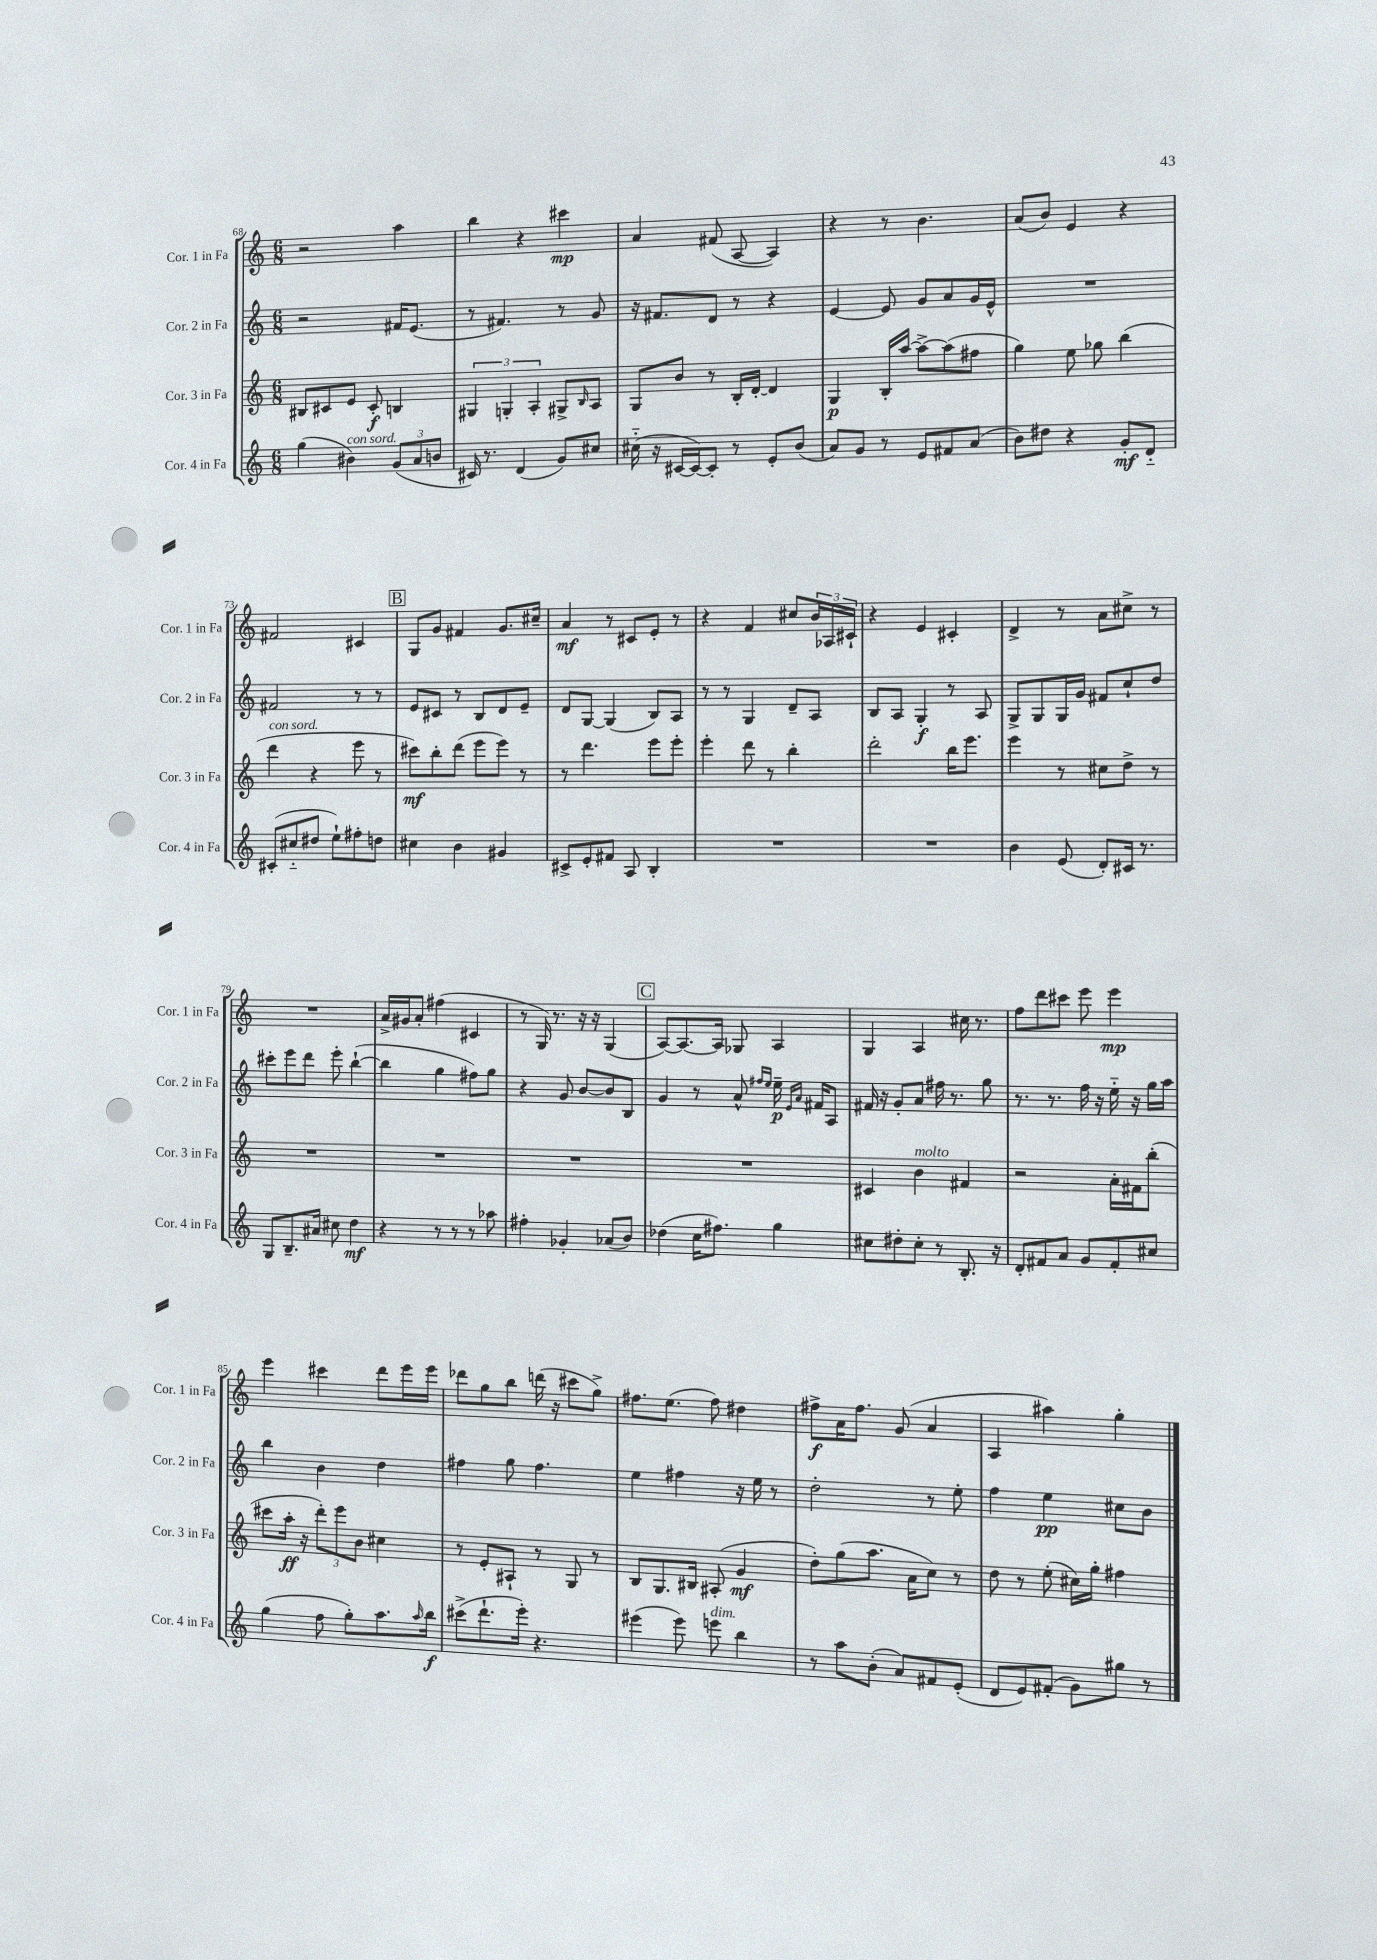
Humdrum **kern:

**kern	**kern	**kern	**kern
*staff4	*staff3	*staff2	*staff1
*clefG2	*clefG2	*clefG2	*clefG2
*k[]	*k[]	*k[]	*k[]
*M6/8	*M6/8	*M6/8	*M6/8
(4gg\	8B#/L	2r	2r
.	8c#/	.	.
4b#\)	8e/J	.	.
.	8c#'/	.	.
(12g/L	4B/	16f#/LK	4aa\
.	.	(8.e/J	.
12a/	.	.	.
12b/J	.	.	.
=	=	=	=
16c#/)	6G#/	8r	4bb\
8.r	.	.	.
.	.	4.f#/)	.
.	6G'/	.	.
(4d/	.	.	4r
.	6A'/	.	.
8g/L)	8G#^/L	8r	4ccc#\
.	16qqB/	.	.
8cc#/J	8A/J	8g/	.
=	=	=	=
(16cc#'~\	8G/L	16r	4a/
16r	.	8.f#/L	.
[16c#/LL	8b/J	.	.
16c#/_J)	.	.	.
8c#'/]J	8r	8d/J	(8f#/
8r	16B'/LL	8r	[8A/
.	[16d'/JJ	.	.
8e'/L	4d/]	4r	4A/])
(8b/J	.	.	.
=	=	=	=
8a/L)	4G/	[4e/	4r
8g/J	.	.	.
8r	16B'/LL	8e/]	8r
.	[16aa/JJ	.	.
8e/L	8aa^\_L	8g/L	4.b\
8f#/	(8aa\]	8a/	.
(8a/J	8ff#\J	16g/L	.
.	.	16e^^/JJ	.
=	=	=	=
8b\L)	4gg\)	2.r	(8a/L
8dd#\J	.	.	8b/J)
4r	8ee\	.	4e/
.	8gg-\	.	.
8g'/L	(4bb\	.	4r
8d'~/J	.	.	.
=	=	=	=
(8c#'/L	4ddd\	2f#/	2f#/
8cc#'~/	.	.	.
8dd#/J	4r	.	.
8ee`\L)	.	.	.
8ff#'\	8eee\	8r	4c#/
8dd\J	8r	8r	.
=	=	=	=
4cc#\	8ccc#\L)	8e/L	8G/L
.	8bb'\	8c#/J	8g/J
4b\	(8ddd\J	8r	4f#/
.	8eee\L	8B/L	.
4g#/	8eee\J)	8d/	8.g/L
.	8r	8e~/J	.
.	.	.	16cc#~/Jk
=	=	=	=
8c#^/L	8r	8d/L	4a/
8e'/	4.ddd\	[8G/J	.
8f#/J	.	(4G/]	8r
8A/	.	.	8c#/L
4B'/	8eee\L	8B/L)	8e'/J
.	8eee'\J	8A/J	8r
=	=	=	=
2.r	4eee'\	8r	4r
.	.	8r	.
.	8ddd\	4G/	4f/
.	8r	.	.
.	4bb'\	8d~/L	8cc#/L
.	.	8A/J	24b/L
.	.	.	24A-/
.	.	.	24c#`/JJ
=	=	=	=
2.r	2ddd'\	8B/L	4r
.	.	8A/J	.
.	.	4G'/	4e/
.	16bb\LK	8r	4c#'/
.	8.eee\J	.	.
.	.	8A/	.
=	=	=	=
4b\	4eee\	8G^/L	4d^/
.	.	8G/	.
(8e/	8r	16G/L	8r
.	.	16g/JJ	.
8d'/L)	8cc#\L	8f#/L	8a\L
16c#/Jk	8dd^\J	8cc`/	8cc#^\J
8.r	.	.	.
.	8r	8dd/J	8r
=	=	=	=
8G/L	2.r	8ccc#'\L	2.r
8.B~/	.	8eee\	.
.	.	8ddd\J	.
16a#/Jk	.	.	.
8cc#\	.	8eee'\	.
4dd\	.	([4bb`\	.
=	=	=	=
4r	2.r	4bb\]	16a^/LL
.	.	.	16g#/J
.	.	.	8a'/J
8r	.	4gg\	(4ff#\
8r	.	.	.
8r	.	8ff#\L)	4c#/
8aa-\	.	8gg\J	.
=	=	=	=
4ff#'\	2.r	4r	8r
.	.	.	16G/)
.	.	.	8.r
4g-'/	.	8g/	.
.	.	[8b/L	16r
.	.	.	16r
(8a-/L	.	8b/]	(4G/
8b/J)	.	8B/J	.
=	=	=	=
(4dd-\	2.r	4g/	[8A/L)
.	.	.	8.A/_
16cc\LK	.	8r	.
8.ff#\J)	.	.	16A/]Jk
.	.	8a^^/	8G-/
.	.	16qqff#/LL	.
.	.	16qqee/JJ	.
4gg\	.	16ee~\	4A/
.	.	16qqe/LL	.
.	.	16qqa/JJ	.
.	.	16f#/LK	.
.	.	8A/J	.
=	=	=	=
8cc#\L	4c#/	16f#/	4G/
.	.	16r	.
8dd#'\	.	8g'/L	.
8cc#'\J	4b\	8a/J	4A/
8r	.	16ff#\	.
.	.	8.r	.
8.B'/	4f#/	.	16cc#\
.	.	.	8.r
.	.	8gg\	.
16r	.	.	.
=	=	=	=
8d'/L	2r	8.r	8ff\L
8f#/	.	.	8ddd\
.	.	8.r	.
8a/J	.	.	8ccc#\J
8g/L	.	16ff\	8eee\
.	.	16r	.
8f#'/	16a'\LL	16ee'~\	4eee\
.	16f#\J	16r	.
8cc#/J	(8bb'\J	16gg\LL	.
.	.	16aa\JJ	.
=	=	=	=
(4gg\	8ccc#\L	4bb\	4eee\
.	16aa'\Jk	.	.
.	16r	.	.
8ff\	12ddd'\L)	4b\	4ccc#\
.	12eee\	.	.
8gg'\L)	.	.	.
.	12b\J	.	.
8.aa\	4cc#\	4dd\	8ddd\L
.	.	.	16eee\L
16qqaa/	.	.	.
16bb\Jk	.	.	16eee\JJ
=	=	=	=
(8ccc#^\L	8r	4ff#\	8ddd-\L
8.ddd`\	8e'/L	.	8gg\
.	8A#`/J	8gg\	8bb\J
16eee'\Jk)	.	.	.
4.r	8r	4.ff#\	(16ddd\
.	.	.	16r
.	8G/	.	8ccc#\L
.	8r	.	8gg^\J)
=	=	=	=
(4eee#\	8B/L	4ee\	8.ff#\L
.	8.G/	.	.
.	.	.	(8.ee\J
8eee#\)	.	4ff#\	.
.	16B#/Jk	.	.
8eee\	(8A#'/	.	8ff#\)
4bb\	4g/	16r	4dd#\
.	.	16ee\	.
.	.	8r	.
=	=	=	=
8r	8dd'\L)	2dd'\	8ff#^\L
8aa\L	(8gg\	.	16a\K
.	.	.	8.ff#\J
(8b'\J	8.aa\J	.	.
8a/L)	.	.	(8g/
.	16a\LK	.	.
8f#/	8cc\J)	8r	4a/
(8e'/J	8r	8ee'\	.
=	=	=	=
8d/L	8dd\	4ff\	4A/
8e/)	8r	.	.
(8f#'/J	(8ee'\	4ee\	4aa#\)
8g\L)	16cc#\LL)	.	.
.	16gg'\JJ	.	.
8gg#\J	4ff#\	8cc#\L	4gg'\
8r	.	8b\J	.
==	==	==	==
*-	*-	*-	*-
